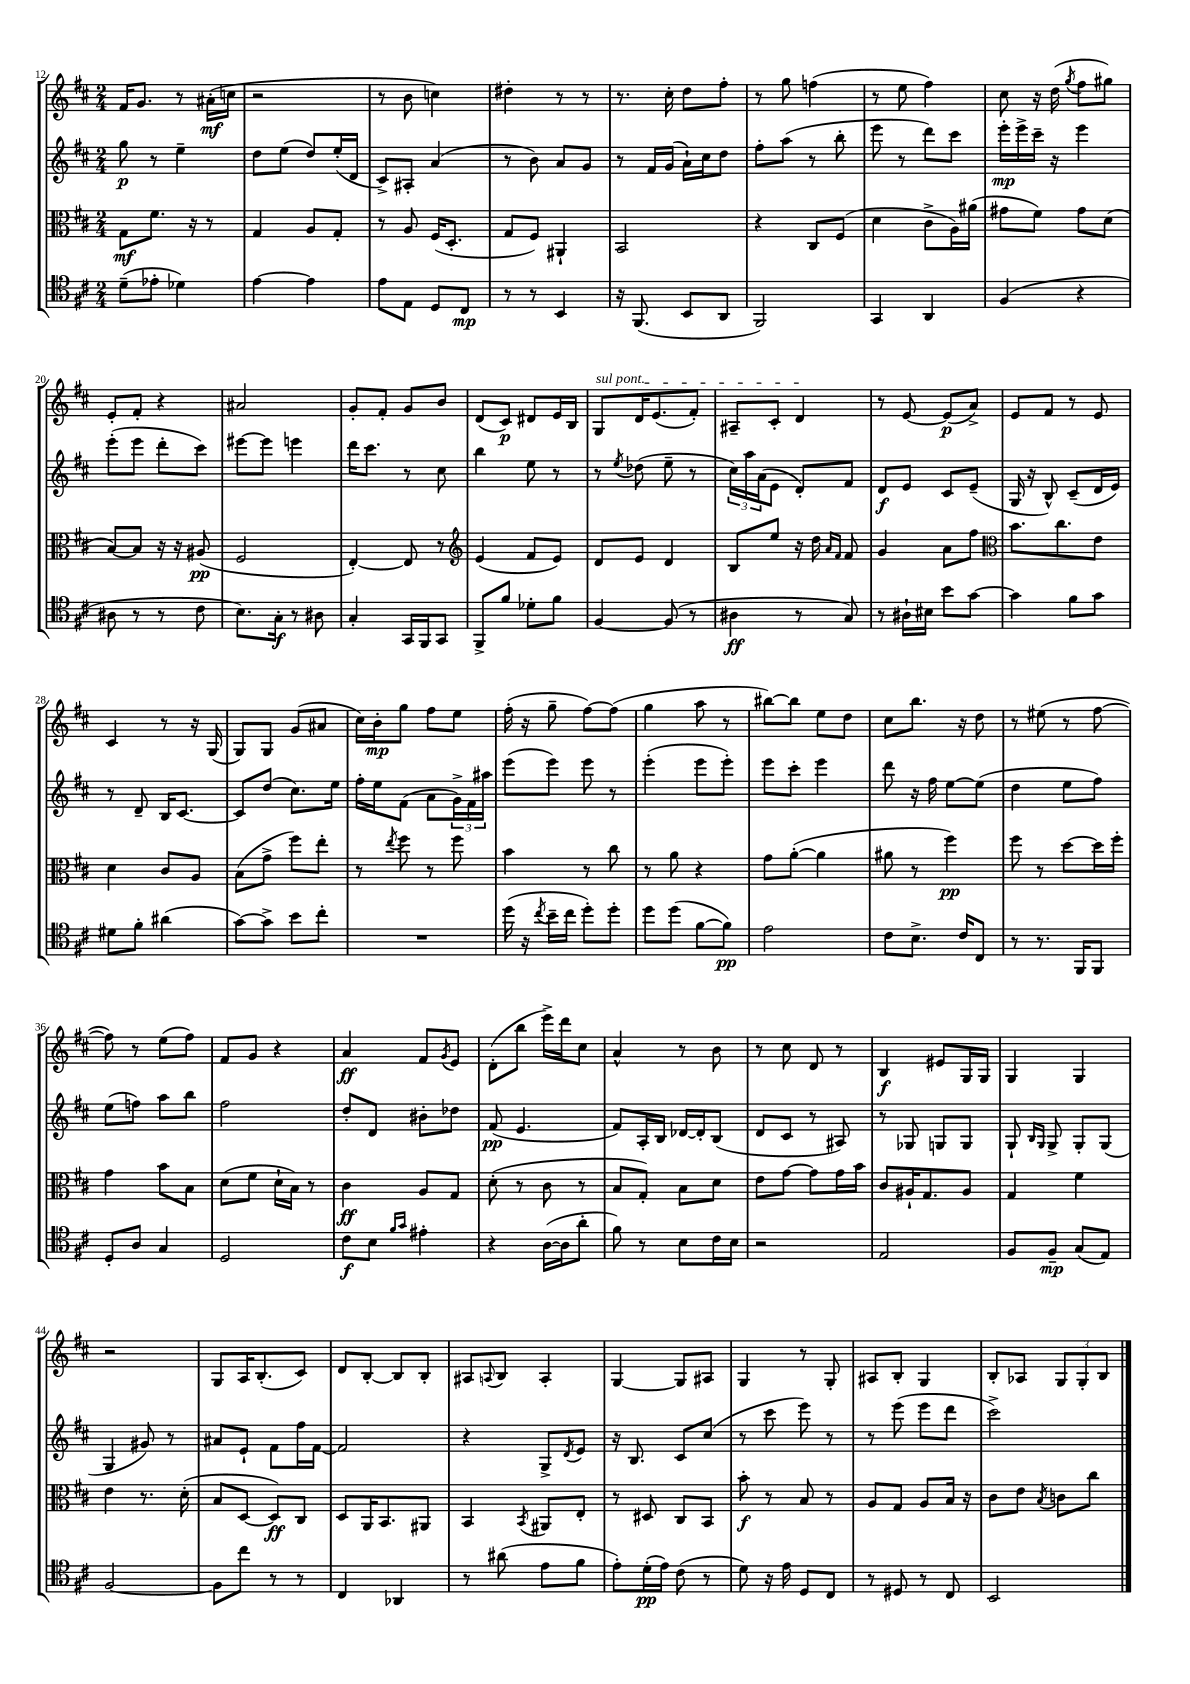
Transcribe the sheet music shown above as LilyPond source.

<<
\new StaffGroup <<
\new Staff = "s0" {
    \clef treble \key d \major \numericTimeSignature \time 2/4
    fis'16 g'8. r8 ais'16-.\mf( c''16 |
    r2 |
    r8 b'8 c''4) |
    dis''4-. r8 r8 |
    r8. cis''16-. d''8 fis''8-. |
    r8 g''8 f''4( |
    r8 e''8 fis''4) |
    cis''8 r16 d''16( \acciaccatura { g''8 } fis''8 gis''8) |
    e'8-. fis'8-. r4 |
    ais'2 |
    g'8-. fis'8-. g'8 b'8 |
    d'8( cis'8\p) dis'8 e'16 b16 |
    \once \override TextSpanner.bound-details.left.text = \markup { \italic "sul pont." } g8\startTextSpan d'16 e'8.( fis'8-.) |
    ais8-- cis'8-. d'4\stopTextSpan |
    r8 e'8~ e'8\p( a'8->) |
    e'8 fis'8 r8 e'8 |
    cis'4 r8 r16 g16( |
    g8) g8 g'8( ais'8 |
    cis''16) b'16-.\mp g''8 fis''8 e''8 |
    fis''16-.( r16 g''8-- fis''8~) fis''8( |
    g''4 a''8 r8 |
    bis''8~) bis''8 e''8 d''8 |
    cis''8 b''8. r16 d''8 |
    r8 eis''8( r8 fis''8~ |
    fis''8) r8 e''8( fis''8) |
    fis'8 g'8 r4 |
    a'4\ff fis'8 \acciaccatura { g'8 } e'8 |
    d'8-.( b''8 e'''16->) d'''16 cis''8 |
    a'4-^ r8 b'8 |
    r8 cis''8 d'8 r8 |
    b4\f eis'8 g16 g16 |
    g4 g4 |
    r2 |
    g8 a16 b8.-.( cis'8) |
    d'8 b8~-. b8 b8-. |
    ais8 \appoggiatura { a8 } b8 a4-. |
    g4~ g8 ais8 |
    g4 r8 g8-. |
    ais8 b8-. g4 |
    b8-. aes8 \tuplet 3/2 { g8 g8-. b8 } \bar "|." |
}
\new Staff = "s1" {
    \clef treble \key d \major \numericTimeSignature \time 2/4
    g''8\p r8 e''4-- |
    d''8 e''8( d''8) e''16-.( d'16 |
    cis'8->) ais8-. a'4( |
    r8 b'8) a'8 g'8 |
    r8 fis'16 g'16( a'16-!) cis''16 d''8 |
    fis''8-. a''8( r8 b''8-. |
    e'''8 r8 d'''8) cis'''8 |
    e'''16-.\mp e'''16-> cis'''16-- r16 e'''4 |
    e'''8-.( e'''8 d'''8-. cis'''8) |
    eis'''8~ eis'''8 e'''4 |
    d'''16 cis'''8. r8 cis''8 |
    b''4 e''8 r8 |
    r8 \acciaccatura { e''8 } des''8( e''8-- r8 |
    \tuplet 3/2 { cis''16) a''16 a'16( } e'8 d'8-.) fis'8 |
    d'8\f e'8 cis'8 e'8--( |
    g16 r16 b8-^) cis'8--( d'16 e'16) |
    r8 d'8-- b16 cis'8.~ |
    cis'8 d''8( cis''8.) e''16 |
    fis''16-. e''16 fis'8( a'8 \tuplet 3/2 { g'16->) fis'16 ais''16 } |
    e'''8( e'''8) e'''8 r8 |
    e'''4-.( e'''8 e'''8-.) |
    e'''8 cis'''8-. e'''4 |
    d'''8 r16 fis''16 e''8~ e''8( |
    d''4 e''8 fis''8) |
    e''8( f''8) a''8 b''8 |
    fis''2 |
    d''8-. d'8 bis'8-. des''8 |
    fis'8\pp( e'4. |
    fis'8) a16-. b16 des'16~ des'16-. b8( |
    d'8 cis'8 r8 ais8) |
    r8 ges8 g8 g8 |
    g8-! \grace { b16 g16 } g8-> g8-. g8( |
    g4 gis'8) r8 |
    ais'8 e'8-! fis'8 fis''16 fis'16~ |
    fis'2 |
    r4 g8-> \acciaccatura { d'8 } e'8 |
    r16 b8. cis'8 cis''8( |
    r8 cis'''8 e'''8) r8 |
    r8 e'''8( e'''8 d'''8 |
    cis'''2->) \bar "|." |
}
\new Staff = "s2" {
    \clef alto \key d \major \numericTimeSignature \time 2/4
    g8\mf fis'8. r16 r8 |
    g4 a8 g8-. |
    r8 a8 fis16( d8.-. |
    g8 fis8) ais,4-! |
    b,2 |
    r4 cis8 fis8( |
    d'4 cis'8-> a16) ais'16( |
    gis'8 fis'8) gis'8 d'8( |
    b8~) b8 r16 r16 ais8\pp( |
    fis2 |
    e4~-.) e8 r8 |
    \clef treble e'4( fis'8 e'8) |
    d'8 e'8 d'4 |
    b8 e''8 r16 d''16 \grace { a'16 fis'16 } fis'8 |
    g'4 a'8 fis''8 |
    \clef alto b'8. cis''8. e'8 |
    d'4 cis'8 a8 |
    b8( g'8-> fis''8) e''8-. |
    r8 \acciaccatura { e''8 } fis''8 r8 fis''8 |
    b'4 r8 cis''8 |
    r8 a'8 r4 |
    g'8 a'8~-.( a'4 |
    ais'8 r8 fis''4\pp) |
    fis''8 r8 d''8~ d''16 fis''16-. |
    g'4 b'8 b8 |
    d'8( fis'8 d'16-! b16) r8 |
    cis'4\ff a8 g8 |
    d'8-.( r8 cis'8 r8 |
    b8 g8-.) b8 d'8 |
    e'8 g'8~ g'8 g'16 b'16 |
    cis'8 ais16-! g8. ais8 |
    g4 fis'4 |
    e'4 r8. d'16-.( |
    b8 d8~ d8\ff) cis8 |
    d8 a,16 b,8. ais,8 |
    b,4 \acciaccatura { b,8 } ais,8 e8-. |
    r8 dis8 cis8 b,8 |
    b'8-.\f r8 b8 r8 |
    a8 g8 a8 b16 r16 |
    cis'8 e'8 \acciaccatura { b8 } c'8 cis''8 \bar "|." |
}
\new Staff = "s3" {
    \clef tenor \key d \major \numericTimeSignature \time 2/4
    d'8--( ees'8-. des'4) |
    e'4~ e'4 |
    e'8 e8 d8 cis8\mp |
    r8 r8 b,4 |
    r16 fis,8.( b,8 a,8 |
    fis,2) |
    g,4 a,4 |
    fis4( r4 |
    ais8 r8 r8 cis'8 |
    b8.) g16-.\f r8 ais8 |
    g4-. g,16 fis,16 g,8 |
    fis,8-> fis'8 des'8-. fis'8 |
    fis4~ fis8( r8 |
    ais4\ff r8 g8) |
    r8 ais16-! bis16 b'8 g'8~ |
    g'4 fis'8 g'8 |
    dis'8 fis'8-. ais'4( |
    g'8~) g'8-> b'8 cis''8-. |
    R2 |
    d''16( r16 \acciaccatura { cis''8 } b'16-- cis''16 d''8-.) d''8-. |
    d''8 d''8( fis'8~ fis'8\pp) |
    e'2 |
    cis'8 b8.-> cis'16 cis8 |
    r8 r8. fis,16 fis,8 |
    d8-. a8 g4 |
    d2 |
    cis'8\f b8 \grace { fis'16 g'16 } eis'4-. |
    r4 a16~( a16 a'8-. |
    fis'8) r8 b8 cis'16 b16 |
    r2 |
    e2 |
    fis8 fis8--\mp g8( e8) |
    fis2~ |
    fis8 cis''8 r8 r8 |
    cis4 aes,4 |
    r8 ais'8( e'8 fis'8 |
    e'8-.) d'16-.\pp( e'16) cis'8( r8 |
    d'8) r16 e'16 d8 cis8 |
    r8 dis8 r8 cis8 |
    b,2 \bar "|." |
}
>>
>>
\layout { \context { \Score currentBarNumber = #12 } }
